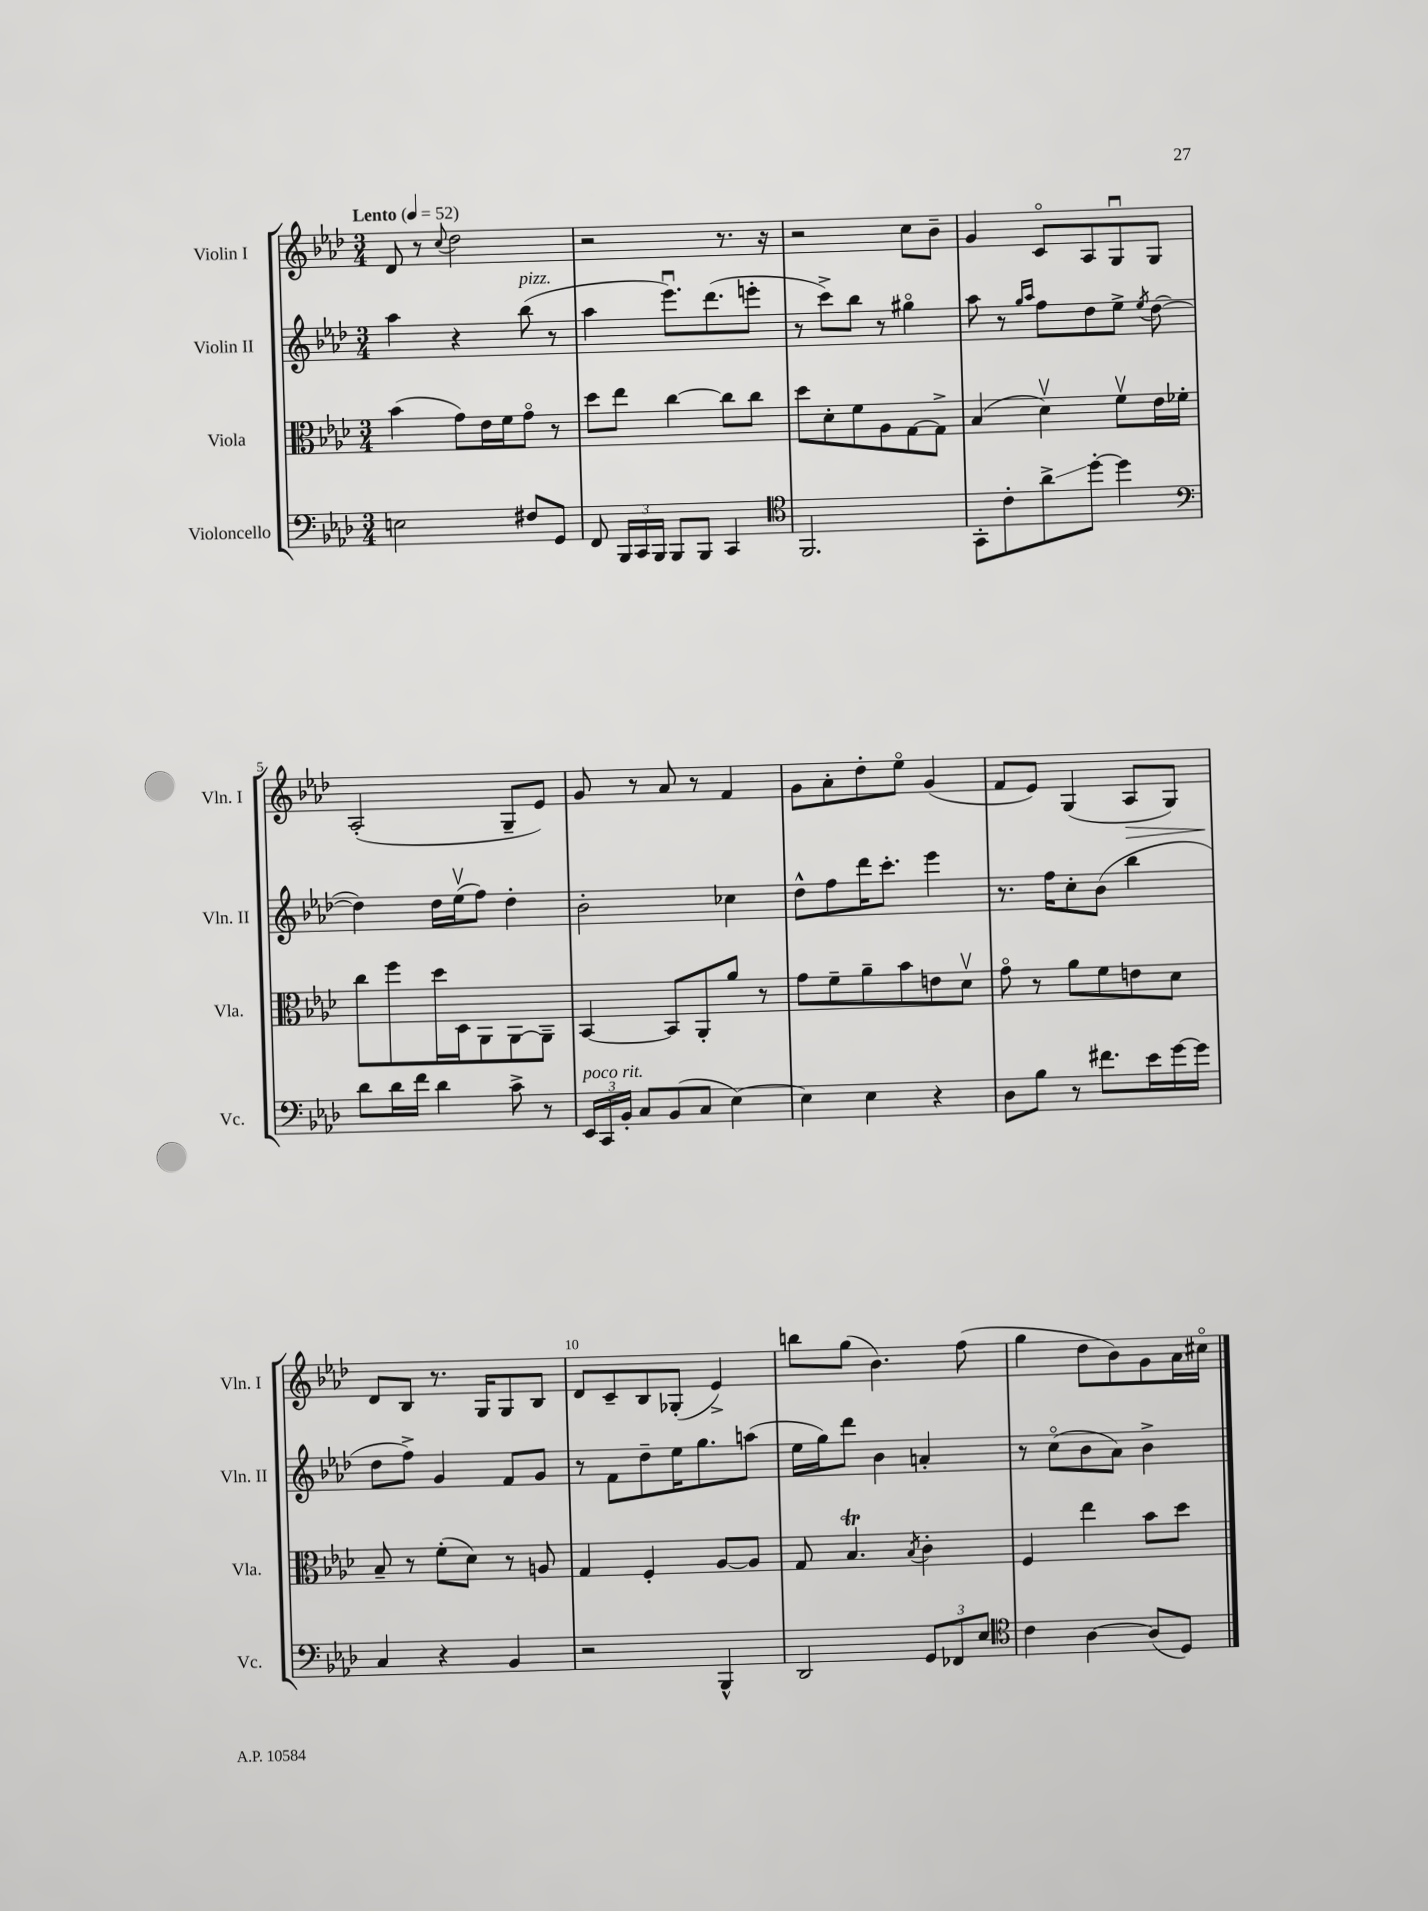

**kern	**kern	**kern	**kern
*staff4	*staff3	*staff2	*staff1
*clefF4	*clefC3	*clefG2	*clefG2
*k[b-e-a-d-]	*k[b-e-a-d-]	*k[b-e-a-d-]	*k[b-e-a-d-]
*M3/4	*M3/4	*M3/4	*M3/4
*MM52	*MM52	*MM52	*MM52
2E	(4b-	4aa-	8d-
.	.	.	8r
.	.	.	8qqcc
.	8g)	4r	2dd-
.	16e-	.	.
.	16f	.	.
8F#	8go	(8bb-	.
8GG	8r	8r	.
=	=	=	=
8FF	8dd-	4aa-	2r
24BBB-	8ee-	.	.
24CC	.	.	.
24BBB-	.	.	.
8BBB-	[4cc	8.eee-u)	.
8BBB-	.	.	.
.	.	(8.ddd-	.
4CC	8cc]	.	8.r
.	8cc	8eee'	.
.	.	.	16r
=	=	=	=
*clefC4	*	*	*
2.FF	8dd-	8r	2r
.	8d-'	8ccc^)	.
.	8f	8bb-	.
.	8A-	8r	.
.	[8G	4gg#o	8cc
.	8G^]	.	8b-~
=	=	=	=
8GG'	(4B-	8aa-	4g
8c'	.	8r	.
.	.	16qqgg	.
.	.	16qqaa-	.
8a-^	4d-v)	8ff	8co
[8dd-'	.	8dd-	8A-
4dd-]	8fv	8ee-^	8Gu
.	.	8qee-	.
.	16e-	([8dd-	8G
.	16f-'	.	.
=	=	=	=
*clefF4	*	*	*
8d-	8cc	4dd-])	(2A-'
16d-	8ff	.	.
16f	.	.	.
4d-	16dd-	16dd-	.
.	16D-	(16ee-v	.
.	8AA-	8ff)	.
8c^	[8AA-	4dd-'	8G~
8r	8AA-~]	.	8e-)
=	=	=	=
24EE-	[4BB-	2b-'	8g
24CC	.	.	.
24BB-'	.	.	.
8C	.	.	8r
(8BB-	8BB-]	.	8a-
8C	8AA-'	.	8r
[4E-)	8a-	4cc-	4f
.	8r	.	.
=	=	=	=
4E-]	8g	8dd-^^	8g
.	8f~	8ff	8a-'
4E-	8a-~	16ddd-	8dd-'
.	.	8.ccc'	.
.	8b-	.	8ee-o
4r	8e	4eee-	(4g
.	8d-v	.	.
=	=	=	=
8D-	8go	8.r	8f
8B-	8r	.	8e-)
.	.	16ff	.
8r	8a-	8cc'	(4G
8.f#	8f	(8b-	.
.	8e	4bb-	8A-
16e-	.	.	.
[16g	8d-	.	8G)
16g]	.	.	.
=	=	=	=
4C	8B-~	8dd-	8d-
.	8r	8ff^)	8B-
4r	(8f'	4g	8.r
.	8d-)	.	.
.	.	.	16G
4BB-	8r	8f	8G
.	8A	8g	8B-
=	=	=	=
2r	4G	8r	8d-
.	.	8f	8c~
.	4F'	8dd-~	8B-
.	.	16ee-	(8G-'
.	.	8.gg	.
4BBB-^^	[8A-	.	4e-^)
.	8A-]	(8aa	.
=	=	=	=
2DD-	8G	16ee-	8bb
.	.	16gg)	.
.	4.B-	8ddd-	(8gg
.	.	4b-	4.b-)
.	8qB-	.	.
12GG	4c'	4a'	.
12FF-	.	.	.
.	.	.	(8ff
12E-	.	.	.
=	=	=	=
*clefC4	*	*	*
4c	4F	8r	4gg
.	.	(8cco	.
[4A-	4ee-	8b-	8dd-
.	.	8a-)	8b-)
(8A-]	8b-	4b-^	8g
8D-)	8dd-	.	16a-
.	.	.	16cc#o
==	==	==	==
*-	*-	*-	*-
